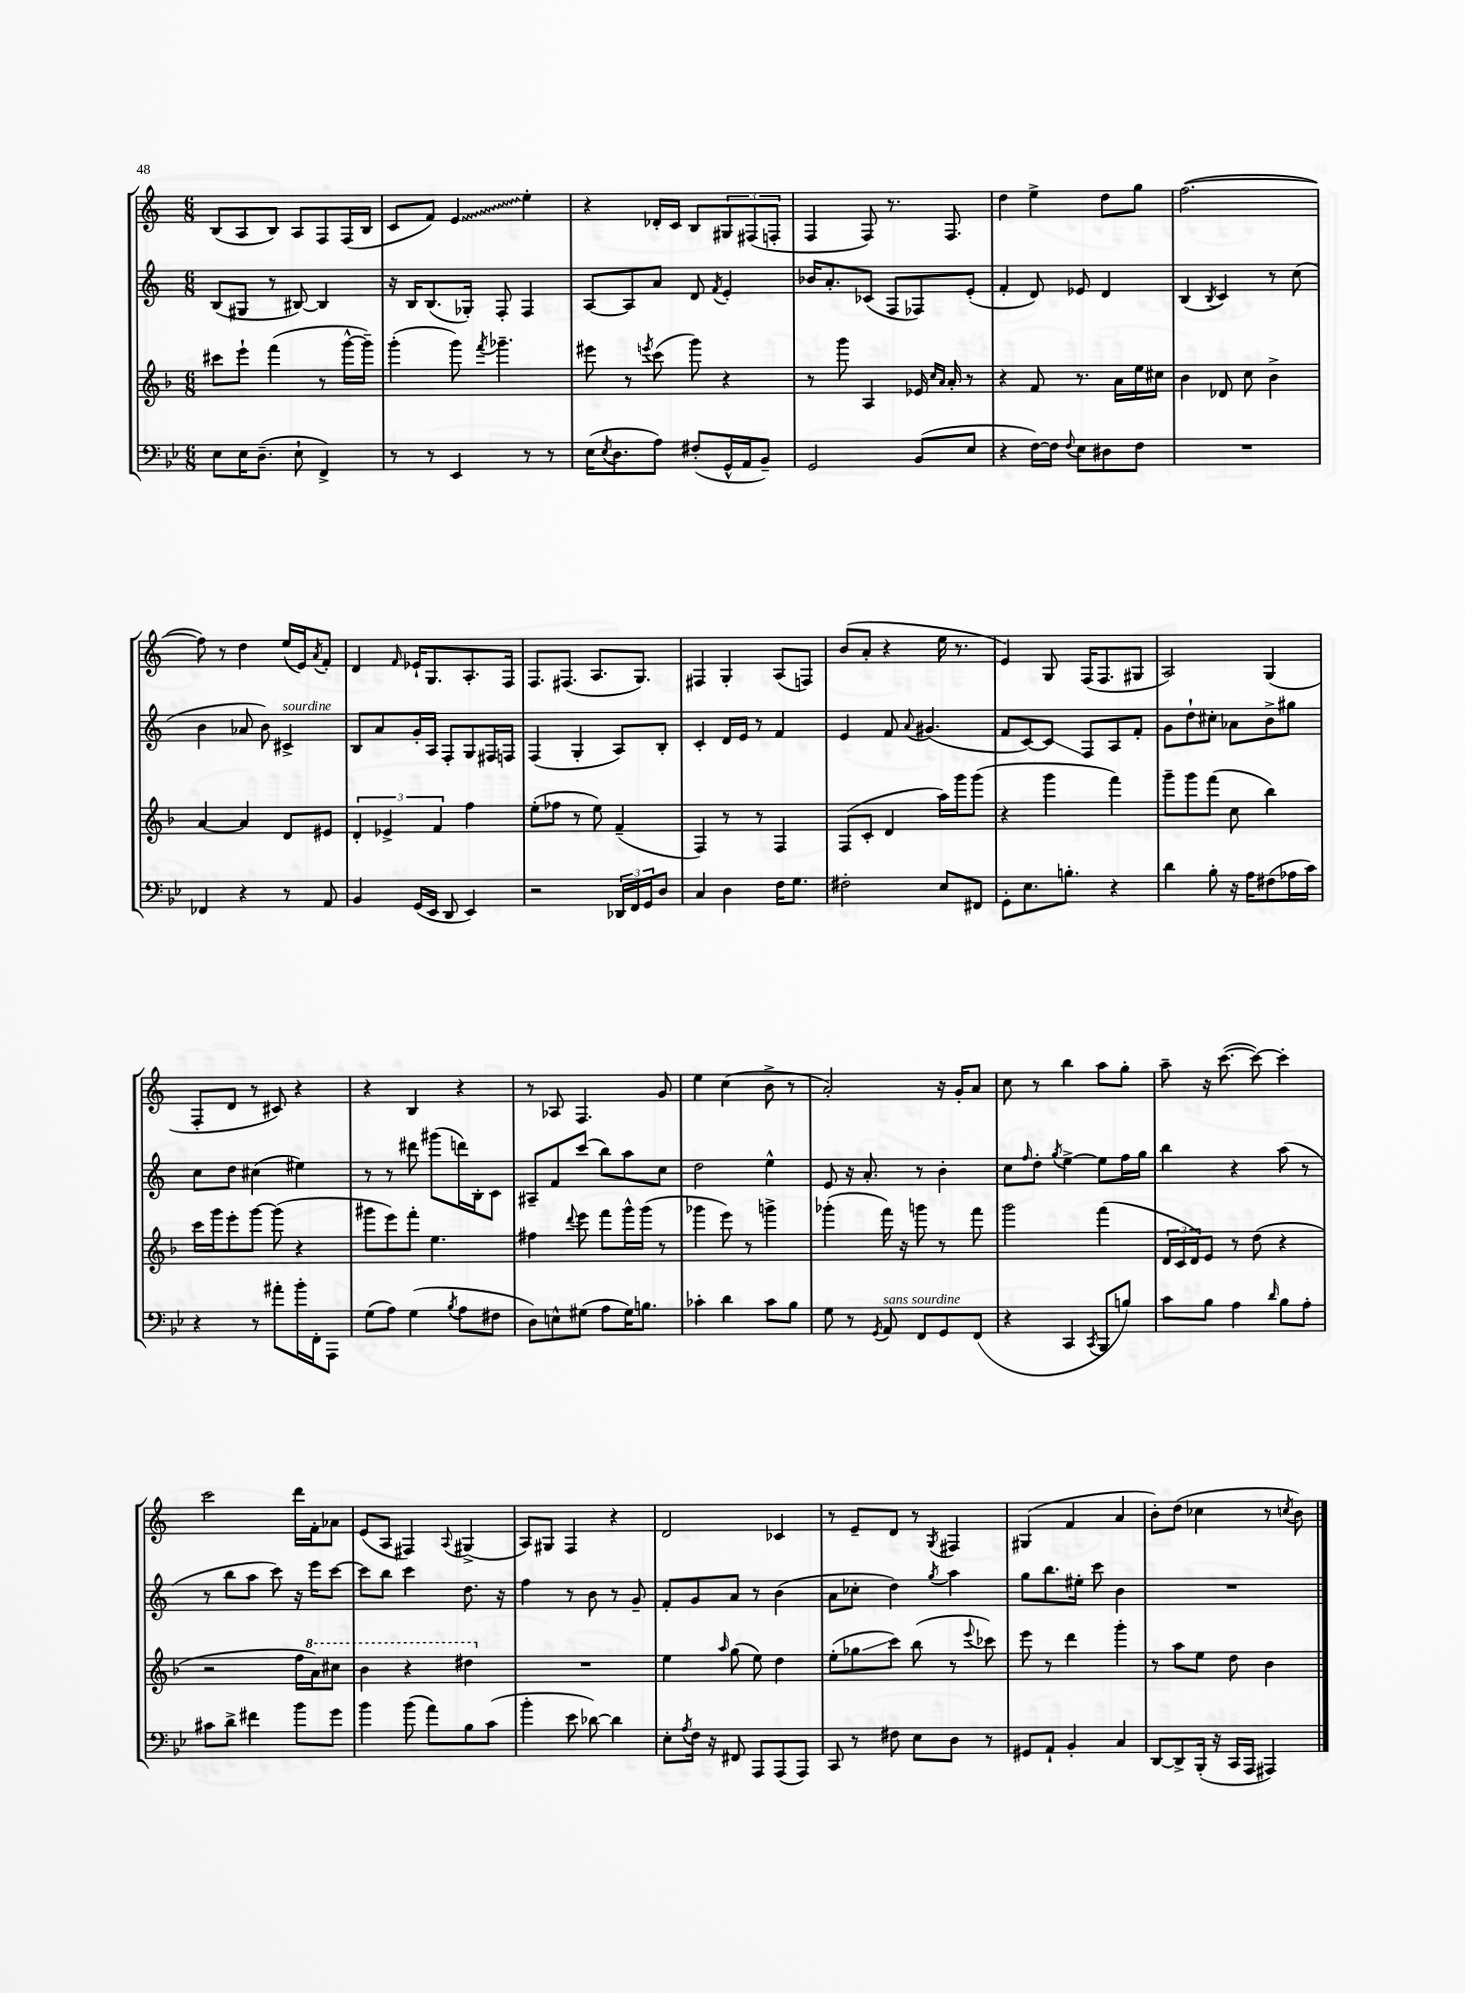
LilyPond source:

<<
\new StaffGroup <<
\new Staff = "s0" {
    \clef treble \key c \major \numericTimeSignature \time 6/8
    b8( a8 b8) a8 f8 f16( b16 |
    c'8 f'8) \once \override Glissando.style = #'zigzag e'4\glissando e''4-. |
    r4 des'16-. c'16 b8 \tuplet 3/2 { gis8 fis8( f8-. } |
    f4 f8) r8. f8. |
    d''4 e''4-> d''8 g''8 |
    f''2.~( |
    f''8) r8 d''4 e''16( e'16) \acciaccatura { a'8 } f'8-. |
    d'4 \grace { f'16 } ees'16-! g8. a8.-. f16 |
    f8. fis8.( a8. g8.) |
    fis4 g4-. a8( f8) |
    b'8( a'8-. r4 e''16 r8. |
    e'4) g8 f16( f8. gis8 |
    a2) g4( |
    f8-. d'8 r8 cis'8) r4 |
    r4 b4 r4 |
    r8 aes8 f4. g'8 |
    e''4 c''4( b'8-> r8 |
    a'2-.) r16 g'16-. a'8 |
    c''8 r8 b''4 a''8 g''8-. |
    a''8-- r16 c'''8.~( c'''8~) c'''4-. |
    c'''2 d'''16 f'16-. aes'8 |
    e'8( a8 fis4) \appoggiatura { a8 } gis4->( |
    a8) gis8 f4 r4 |
    d'2 ces'4 |
    r8 e'8-- d'8 r8 \acciaccatura { g8 } fis4 |
    gis4( f'4 a'4 |
    b'8-.) d''8( ces''4 r8 \acciaccatura { c''8 } b'8) \bar "|." |
}
\new Staff = "s1" {
    \clef treble \key c \major \numericTimeSignature \time 6/8
    b8( gis8 r8 bis8~) bis4 |
    r16 b16 b8.( ges16-.) f8-. f4 |
    a8~ a8 a'8 d'8 \acciaccatura { f'8 } e'4-. |
    bes'16 a'8.-. ces'8( f8 fes8) e'8-.( |
    f'4-. d'8) ees'8 d'4 |
    b4( \acciaccatura { b8 } c'4) r8 c''8( |
    b'4 aes'8 b'8) cis'4->^\markup { \italic "sourdine" } |
    b8 a'8 g'16-. a16 f8-. g8 fis16 f16 |
    f4( g4-. a8) b8-. |
    c'4-. d'16 e'16 r8 f'4 |
    e'4 f'8 \appoggiatura { a'8 } gis'4.( |
    f'8 c'8~) c'8\glissando f8 a8 f'8-. |
    g'8 d''8-! cis''8-. aes'8 b'8-> gis''8 |
    c''8 d''8 cis''4( eis''4) |
    r8 r8 dis'''8 gis'''8( d'''16) b16-. c'8 |
    ais8-- f'8 c'''8( b''8) a''8 c''8 |
    d''2 e''4-^ |
    e'8 r16 a'8.-. r8 b'4-. |
    c''8 \grace { f''16 } d''8-. \acciaccatura { g''8 } e''4~-> e''8 f''16 g''16 |
    b''4 r4 a''8( r8 |
    r8 b''8 a''8 c'''8) r16 e'''16 c'''8~ |
    c'''8 b''8 c'''4 d''8. r16 |
    f''4 r8 b'8 r8 g'8-- |
    f'8-. g'8 a'8 r8 b'4( |
    a'8 ces''8-. d''4) \acciaccatura { g''8 } a''4 |
    g''8 b''8. eis''16-. c'''8 b'4 |
    R2. \bar "|." |
}
\new Staff = "s2" {
    \clef treble \key f \major \numericTimeSignature \time 6/8
    cis'''8 e'''8-! f'''4( r8 g'''16~-^ g'''16--) |
    g'''4-.( g'''8) \acciaccatura { f'''8 } ges'''4.-- |
    eis'''8 r8 \acciaccatura { e'''8 } c'''8( g'''8) r4 |
    r8 g'''8 a4 ees'16 \grace { c''16 a'16 } a'16-. r8 |
    r4 f'8 r8. a'16 e''16 cis''16 |
    bes'4 des'8 c''8 bes'4-> |
    a'4~ a'4 d'8 eis'8 |
    \tuplet 3/2 { d'4-. ees'4-> f'4 } f''4 |
    e''8-.( fes''8 r8 e''8) f'4--( |
    f4) r8 r8 f4 |
    f8( c'8-. d'4 a''16) g'''16 g'''8( |
    r4 g'''4 f'''4) |
    g'''8-- g'''8 f'''8( c''8 bes''4) |
    c'''16 g'''16 e'''8-. g'''8~ g'''8( r4 |
    gis'''8 e'''8) f'''8-. e''4. |
    fis''4 \appoggiatura { d'''8 } e'''8 f'''8 g'''16-^ g'''16( r8 |
    ges'''4 e'''8) r8 g'''4-> |
    ges'''4-.( f'''16) r16 g'''8 r8 f'''8 |
    g'''2 f'''4( |
    \tuplet 3/2 { d'16 c'16 d'16) } e'8 r8 d''8( r4 |
    r2 f''16 \ottava #1 a''16) cis'''8 |
    bes''4 r4 dis'''4 \ottava #0 |
    R2. |
    e''4 \grace { a''16 } g''8( e''8) d''4 |
    e''8-.( ges''8\glissando c'''8) bes''8( r8 \appoggiatura { e'''8 } ces'''8) |
    e'''8 r8 d'''4 g'''4-. |
    r8 a''8 e''8 d''8 bes'4 \bar "|." |
}
\new Staff = "s3" {
    \clef bass \key bes \major \numericTimeSignature \time 6/8
    ees8 ees16 d8.--( ees8-! f,4->) |
    r8 r8 ees,4 r8 r8 |
    ees16( \acciaccatura { ees8 } d8. a8) fis8-.( g,16-^ a,16 bes,8--) |
    g,2 bes,8( ees8 |
    r4 f16~) f16 \appoggiatura { f8 } ees8 dis8 f8 |
    R2. |
    fes,4 r4 r8 a,8 |
    bes,4 g,16( ees,16 d,8 ees,4) |
    r2 \tuplet 3/2 { des,16 f,16 g,16 } d8 |
    c4 d4 f16 g8. |
    fis2-. ees8 fis,8 |
    g,8-. ees8. b8.-. r4 |
    d'4 bes8-. r16 a16 fis8( aes16 c'16) |
    r4 r8 ais'8-. bes'16-. f,16-. a,,8 |
    g8( a8) g4( \acciaccatura { bes8 } a8 fis8 |
    d8) e8-^ gis8( a8 gis16) b8. |
    ces'4-. d'4 ces'8 bes8 |
    g8 r8 \acciaccatura { g,8 } a,8^\markup { \italic "sans sourdine" } f,8 g,8 f,8( |
    r4 c,4 \acciaccatura { c,8 } bes,,8 b8) |
    c'8 bes8 a4 \grace { d'16 } bes8 a8-. |
    cis'8 d'8-> fis'4 bes'8 g'8 |
    bes'4 bes'8( a'8) bes8 c'8( |
    bes'4-. ees'8 des'8~) des'4 |
    ees8-. \acciaccatura { a8 } f16 r16 fis,8 a,,8 a,,8( a,,8) |
    c,8 r8 fis8 ees8 d8 r8 |
    gis,8 a,8-! bes,4-. c4 |
    d,8~ d,8-> bes,,16-.( r16 c,16 a,,16 ais,,4) \bar "|." |
}
>>
>>
\layout { \context { \Score \remove "Bar_number_engraver" } }
